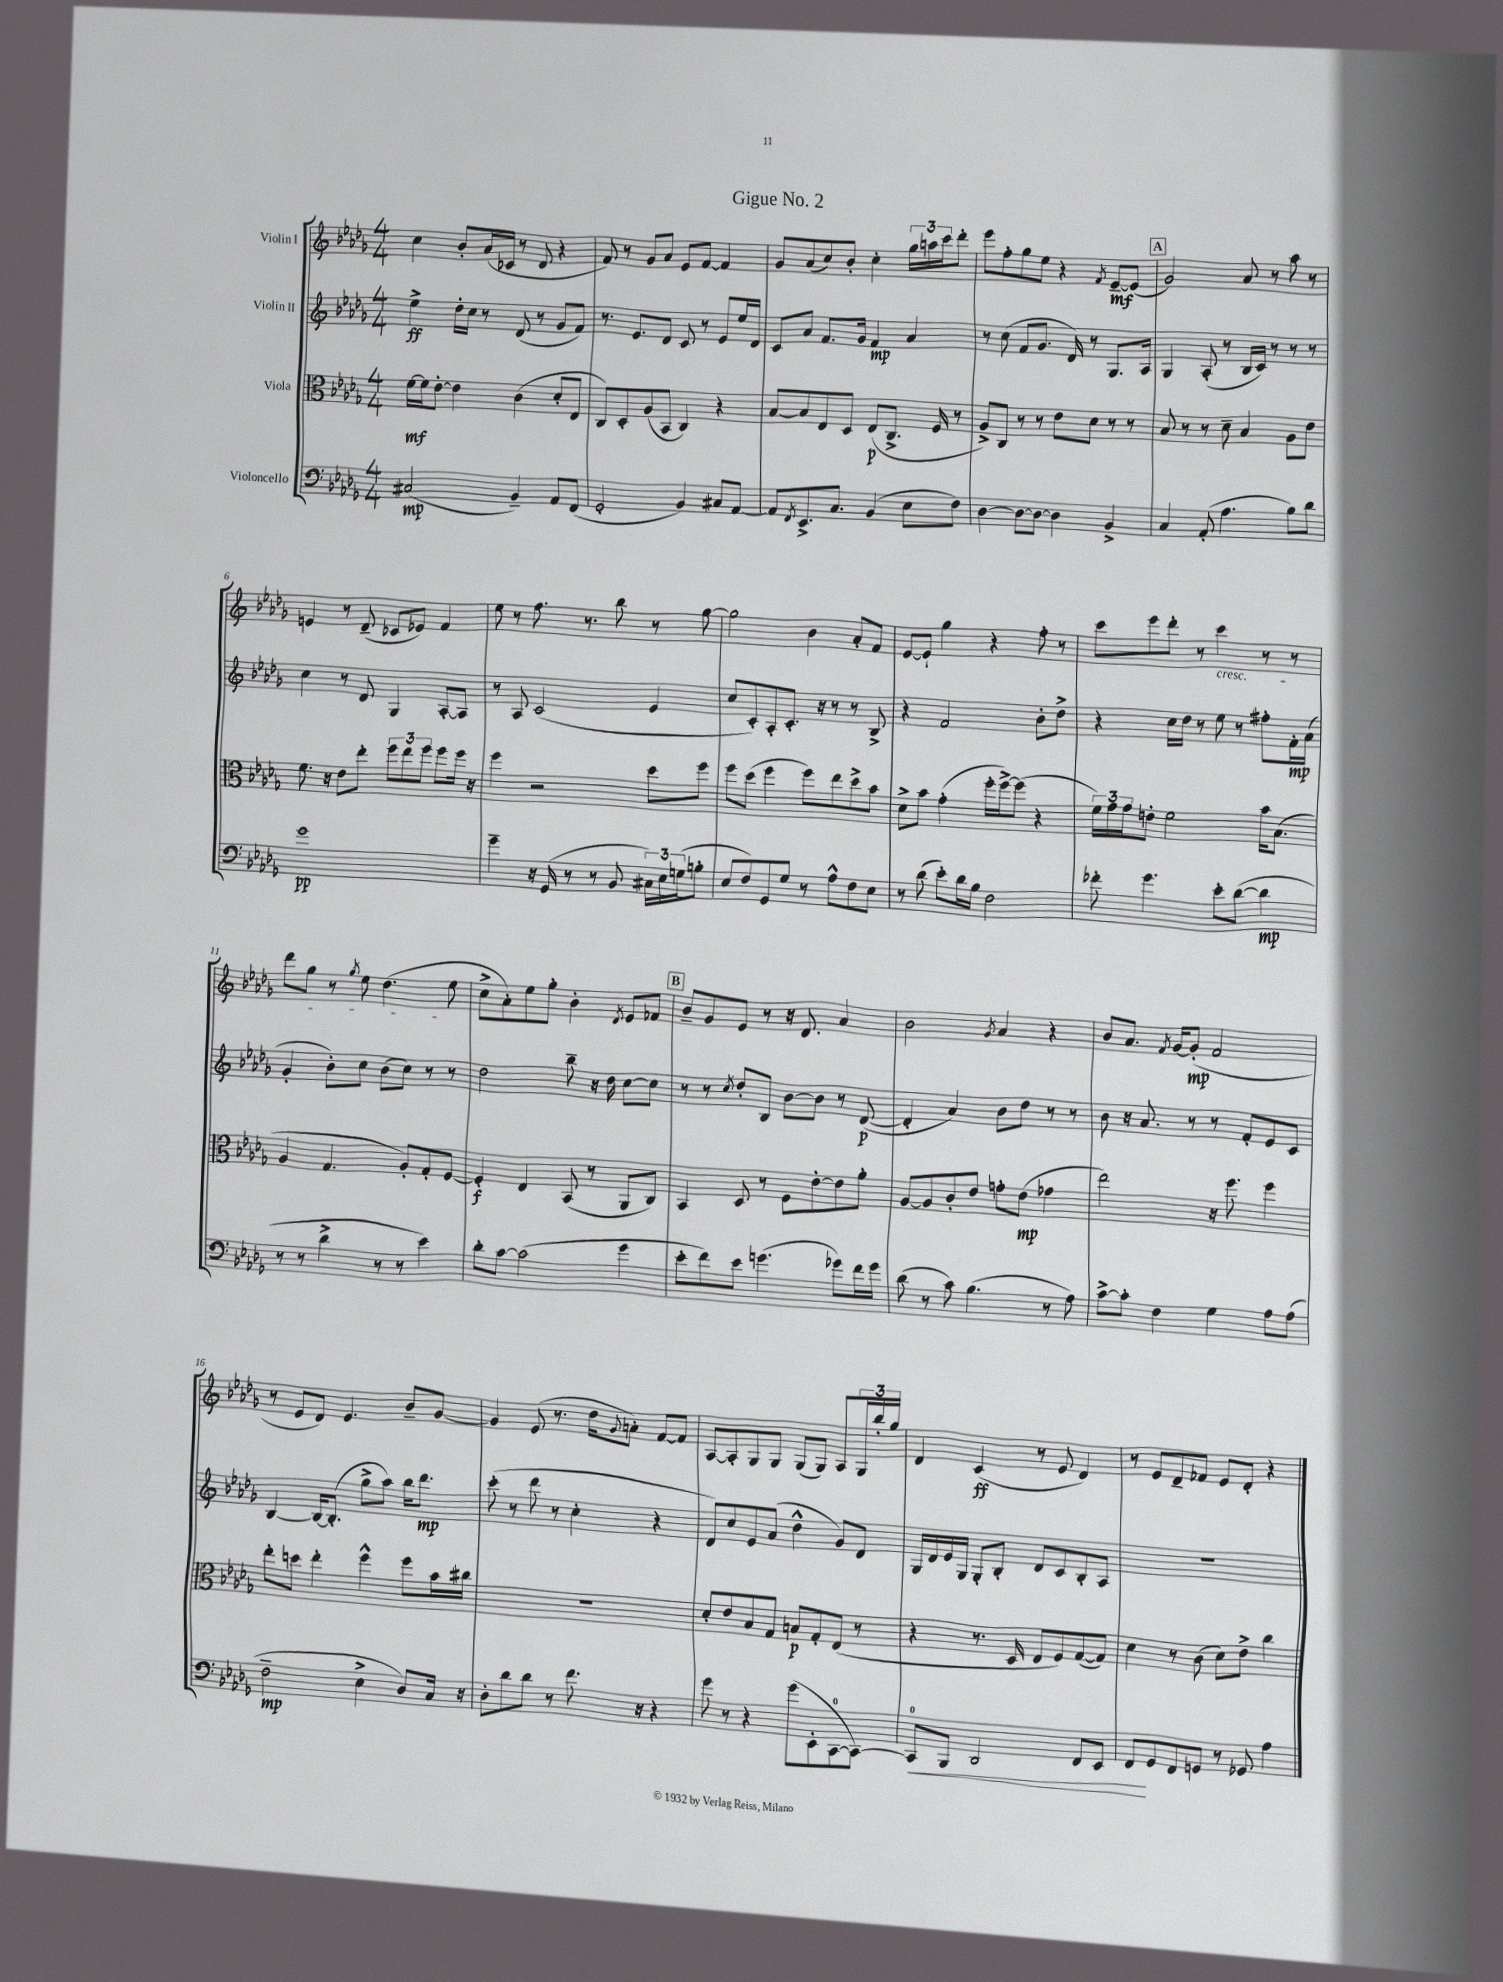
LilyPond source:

\header { title = "Gigue No. 2" }
<<
\new StaffGroup <<
\new Staff = "s0" \with { instrumentName = "Violin I" } {
    \clef treble \key des \major \numericTimeSignature \time 4/4
    c''4 bes'8-. aes'16( ces'16 r8 des'8 r4 |
    f'8) r8 ges'8 aes'8 ees'8 f'8~ f'4 |
    ges'8 aes'8( c''8) bes'8-. c''4-. \tuplet 3/2 { ges''16 a''16 c'''16 } des'''8-. |
    ees'''8 f''8-. ges''8 ees''8 r4 \acciaccatura { f'8 } ees'8~--\mf ees'8( |
    \mark \markup { \box "A" } ges'2) aes'8 r8 aes''8 r8 |
    e'4 r8 des'8--( ces'8 ees'8) f'4 |
    ees''8 r8 f''8. r8. bes''8 r8 ges''8~ |
    ges''2 bes'4 aes'8-. f'8 |
    ees'8~ ees'8-! ges''4 r4 f''8-. r8 |
    c'''8 ees'''8 des'''8-. r8 c'''4\cresc r8 r8 |
    des'''8 ges''8 r8 \acciaccatura { ges''8 } ees''8 des''4.( ees''8\! |
    c''8-> aes'8-.) ees''8 ges''8-. bes'4-. \acciaccatura { des'8 } ees'8 fes'8 |
    \mark \markup { \box "B" } bes'8-- ges'8 ees'8 r8 r16 des'8. aes'4 |
    bes'2 \acciaccatura { ges'8 } aes'4 r4 |
    bes'8 aes'8. \acciaccatura { f'8 } ges'16~ ges'8-.\mp( f'2 |
    r8 ees'8 des'8) ees'4. bes'8-- ges'8~ |
    ges'4 ees'8( r8. des''16 \appoggiatura { ges'8 } a'8-.) f'8~ f'8 |
    aes8~ aes8-. ges8 ges8 ges8( ges8) aes8 \tuplet 3/2 { ges16 bes''16-. ges''16 } |
    des'4 c'4\ff( r8 ees'8 des'4) |
    r8 ees'8 des'8-- fes'8 ees'8 des'8-. r4 \bar "|." |
}
\new Staff = "s1" \with { instrumentName = "Violin II" } {
    \clef treble \key des \major \numericTimeSignature \time 4/4
    ees''4->\ff des''16-. c''16 r8 des'8( r8 ges'8 f'8) |
    r8. ees'8. des'8 c'8 r8 ees'8 ees''16 des'16 |
    c'8 aes'8 f'8. ges'16 f'4\mp aes'4 |
    r8 c''8( f'8 ges'8. des'16) r8 ges8. aes16 |
    \mark \markup { \box "A" } ges4 aes8-.( r8 bes16 c'16) r8 r8 r8 |
    c''4 r8 des'8 ges4 aes8~-. aes8 |
    r8 aes8 c'2( ees'4 |
    c''8 c'8-.) aes8-. c'8.-. r16 r8 r8 bes8-> |
    r4 f'2 bes'8-. des''8-> |
    r4 c''16 des''16 r8 ees''8 r8 fis''8-. f'16-.\mp aes'16( |
    ges'4-. bes'8-.) c''8 bes'8( c''8) r8 r8 |
    des''2 bes''8-- r16 des''16 c''8~ c''8 |
    \mark \markup { \box "B" } r8 r8 \acciaccatura { c''8 } des''8-. bes8 bes'8~ bes'8 r8 des'8~\p( |
    des'4-. aes'4) bes'8 des''8 r8 r8 |
    bes'8 r16 aes'8. r8 r8 f'8-. ees'8 c'8 |
    bes4~ bes16~ bes8.-.( ges''8-> aes''8) bes''16 des'''8.\mp |
    c'''8-.( r8 des'''8 r8 c''4-. r4 |
    des'8) c''8 ees'8 aes'8( des''4-^ ges'8) des'8 |
    ges16 des'16 ees'16 ges16 ges8-. bes8-. des'8 c'8 bes8-. aes8 |
    R1 \bar "|." |
}
\new Staff = "s2" \with { instrumentName = "Viola" } {
    \clef alto \key des \major \numericTimeSignature \time 4/4
    f'16~\mf f'16 ees'8~-. ees'4 c'4( des'8-. ees8 |
    c8) des8-. aes8( bes,8 c4) r4 |
    bes8~ bes8 ees8 des8 ees8\p( c8.-> f16 r8 |
    aes8->) c8 r8 r8 ees'8 des'8 r8 r8 |
    \mark \markup { \box "A" } bes8 r8 r8 des'8-- bes4 aes8 ees'8 |
    f'8. r16 ees'8 ees''8-. \tuplet 3/2 { f''8 ees''8 f''8 } f''8 f''16 r16 |
    f''4 r2 des''8 f''8 |
    f''8 des''8( f''4 f''8) ees''8 des''8-> bes'8 |
    des'8-> bes'8 ges'4-.( f''16-. f''16~->) f''8( r4 |
    \tuplet 3/2 { f'16) ges'16 ges'16 } e'8-. f'2 bes'16 bes8.( |
    aes4 ges4. aes8-.) ges8-. f8~ |
    f4-.\f ees4 bes,8( r8 aes,8 c8) |
    \mark \markup { \box "B" } bes,4 des8 r8 f8 ees'8~-. ees'8 aes'8-. |
    aes8~ aes8 c'8-. ees'8 g'8-. ees'8\mp( ges'4 |
    ees''2) r16 f''8. f''4 |
    ees''8-. d''8 ees''4-. f''4-^ f''8 bes'16 cis''16 |
    R1 |
    des'8-. ees'8 bes8 ges8 b8\p ges8-. ees8( r8 |
    r4 r8. des16 ees8 f8) ges8~( ges8) |
    des'4 r8 c'8( des'8) ees'8-> c''4 \bar "|." |
}
\new Staff = "s3" \with { instrumentName = "Violoncello" } {
    \clef bass \key des \major \numericTimeSignature \time 4/4
    cis2\mp( bes,4--) aes,8 f,8( |
    ges,2-. bes,4) cis8 aes,8~ |
    aes,8 \acciaccatura { f,8 } ees,8.-> c8. bes,4( ees8 f8) |
    des4~ des8~ des8~ des4 bes,4-> |
    \mark \markup { \box "A" } c4 aes,8-.( aes4. bes8) des'8 |
    ges'1\pp |
    ges'4-- r16 ges,16( r8 r8 bes,8 \tuplet 3/2 { cis16) ees16 g16( } b8-. |
    ees8 f8) ges,8 ges8 r8 aes8-^ f8 ees8 |
    r8 des'8( ees'8-.) des'16 bes16 f2 |
    fes'8-. ges'4. ees'8-. des'8~( des'4\mp |
    r8 r8 des'4-> r8 r8 ees'4) |
    des'8-. c'8~ c'2( ges'4 |
    \mark \markup { \box "B" } ees'8-. f'8) ees'8 g'4.( ges'8) f'16 ges'16 |
    des'8( r8 c'8) bes4.( r8 aes8) |
    c'8~-> c'8-. f4 ges4 aes8 aes8( |
    f2--\mp ees4-> des8) c16 r16 |
    des8-. des'8 des'8 r8 f'8. r16 r4 |
    ges'8 r8 r4 ges'8( ees,8-. c,8-0~ c,8~) |
    c,8-0\< bes,,8 des,2 f,8 ees,8 |
    f,8\! ges,8 f,8 g,8 r8 ges,8 aes4 \bar "|." |
}
>>
>>
